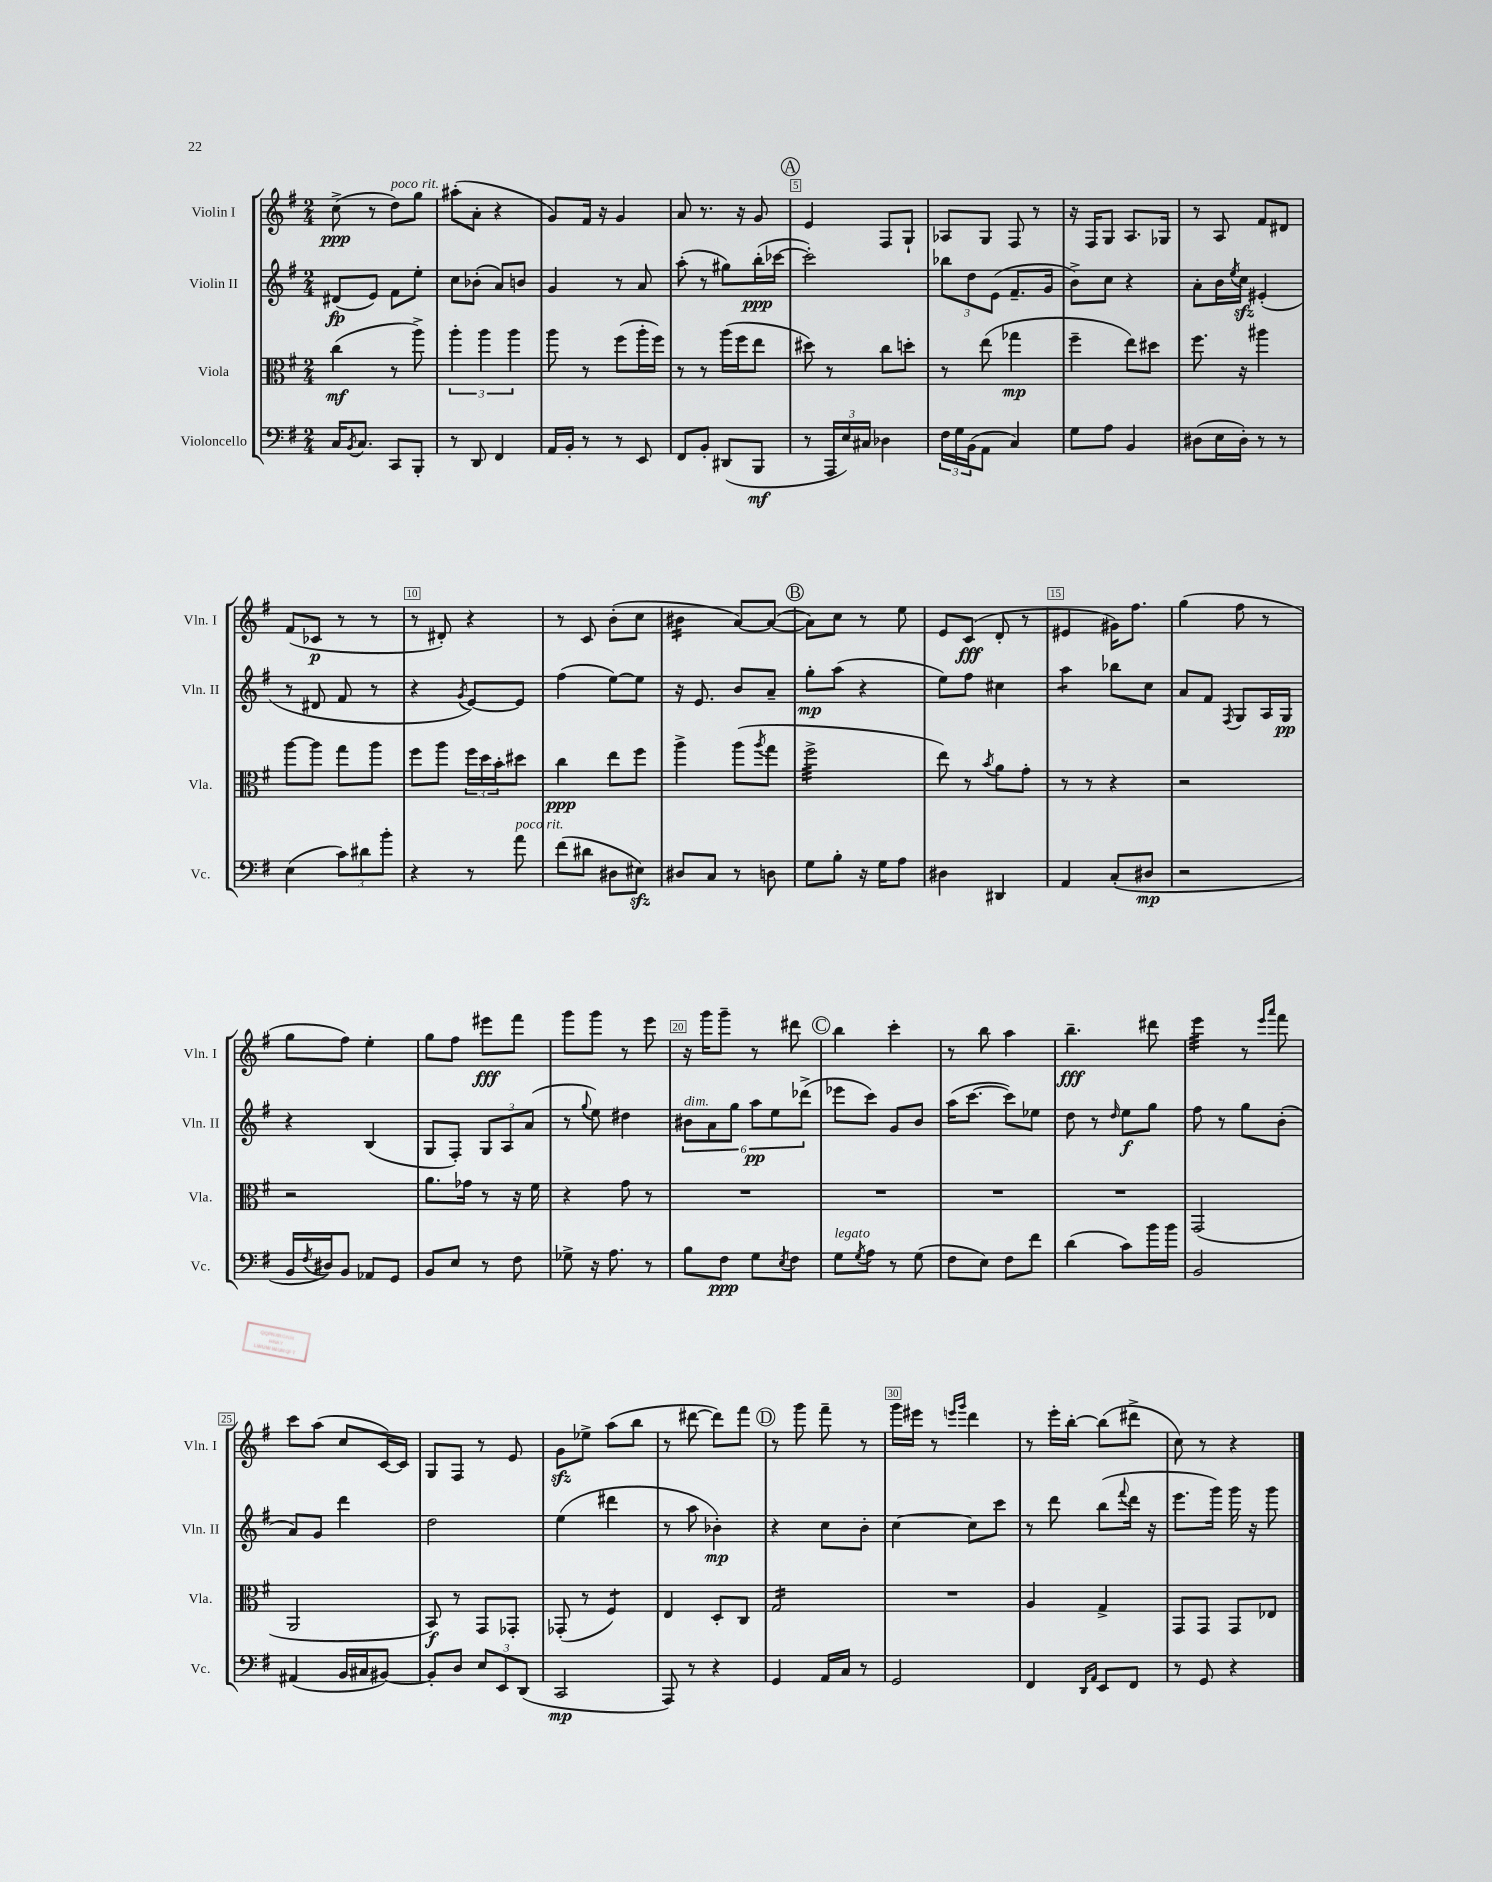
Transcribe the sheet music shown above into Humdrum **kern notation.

**kern	**kern	**kern	**kern
*staff4	*staff3	*staff2	*staff1
*clefF4	*clefC3	*clefG2	*clefG2
*k[f#]	*k[f#]	*k[f#]	*k[f#]
*M2/4	*M2/4	*M2/4	*M2/4
16C/LK	(4cc\	(8d#/L	(8cc^\
8qBB/	.	.	.
8.C/J	.	.	.
.	.	8e/J)	8r
8CC/L	8r	8f#\L	8dd\L)
8BBB'/J	8aa^\)	8ee'\J	8gg\J
=	=	=	=
8r	6aa'\	8cc\L	(8aa#'\L
8DD/	.	(8b-'\J	8a'\J
.	6aa\	.	.
4FF#/	.	8a/L)	4r
.	6aa\	.	.
.	.	8b/J	.
=	=	=	=
16AA/LL	8aa\	4g/	8g/L)
16BB'/JJ	.	.	.
8r	8r	.	16f#/Jk
.	.	.	16r
8r	(8ff#\L	8r	4g/
8EE/	16aa'\L	8a/	.
.	16ff#\JJ)	.	.
=	=	=	=
8FF#/L	8r	(8aa'\	8a/
8BB'/J	8r	8r	8.r
(8DD#/L	(16aa\LL	8gg#\L)	.
.	16ff#\J	.	16r
8BBB/J	8ee\J	(16bb'\L	8g/
.	.	[16ccc-\JJ	.
=	=	=	=
8r	8dd#\)	2ccc-'\])	4e/
24AAA/LL	8r	.	.
24E/)	.	.	.
24C#/JJ	.	.	.
4D-\	8cc\L	.	8F#/L
.	8dd'\J	.	8G`/J
=	=	=	=
24F#\LL	8r	12bb-\L	8A-/L
24G\	.	.	.
(24BB\J	.	12dd\	.
8AA\J	(8ee\	.	8G/J
.	.	(12e\J	.
4C/)	4gg-\	8.f#~/L	8F#/
.	.	.	8r
.	.	16g/Jk	.
=	=	=	=
8G\L	4ff#~\	8b^\L)	16r
.	.	.	16F#/LK
8A\J	.	8cc\J	8G/J
4BB/	8ee\L)	4r	8.A/L
.	8dd#\J	.	.
.	.	.	16G-/Jk
=	=	=	=
(8D#\L	8.ff#\	8a'\L	8r
16E\L	.	16b\L	8A/
.	.	8qee/	.
16D#'\JJ)	16r	16cc\JJ	.
8r	4aa#\	(4e#'/	8f#/L
8r	.	.	8d#/J
=	=	=	=
(4E\	[8aa\L	8r	(8f#/L
.	8aa\]J	8d#/	8c-/J
12c\L)	8gg\L	8f#/	8r
12d#\	.	.	.
.	8aa\J	8r	8r
12b'\J	.	.	.
=	=	=	=
4r	8ff#\L	4r	8r
.	8aa\J	.	8d#'/)
.	.	8qg/	.
8r	24ff#\LL	[8e/L)	4r
.	24dd\	.	.
.	24b'\J	.	.
8a\	8dd#\J	8e/]J	.
=	=	=	=
(8f#\L	4cc\	(4ff#\	8r
8d#\J	.	.	8c/
8D#\L	8ee\L	[8ee\L)	(8b'\L
8E#\J)	8ff#\J	8ee\]J	8cc\J
=	=	=	=
8D#/L	4aa^\	16r	4b#\
.	.	8.e/	.
8C/J	.	.	.
8r	(8aa\L	8b/L	[8a/L)
.	8qaa/	.	.
8D\	8gg\J	8a~/J	(8a/_J
=	=	=	=
8G\L	2ff#^\	8gg'\L	8a\]L)
8B'\J	.	(8aa\J	8cc\J
16r	.	4r	8r
16G\LK	.	.	.
8A\J	.	.	8ee\
=	=	=	=
4D#\	8ee\)	8ee\L)	8e/L
.	8r	8ff#\J	(8c/J
.	8qb/	.	.
4DD#/	8a\L	4cc#\	8d'/
.	8g'\J	.	8r
=	=	=	=
4AA/	8r	4aa\	4e#/
.	8r	.	.
(8C'/L	4r	8bb-\L	16g#\LK)
.	.	.	8.ff#\J
8D#/J	.	8cc\J	.
=	=	=	=
2r	2r	8a/L	(4gg\
.	.	8f#/J	.
.	.	8qF#/	.
.	.	8G/L	8ff#\
.	.	16A/L	8r
.	.	16G/JJ	.
=	=	=	=
16BB/LL	2r	4r	8gg\L
8qF#/	.	.	.
16D#/J)	.	.	.
8BB/J	.	.	8ff#\J)
8AA-/L	.	(4B/	4ee'\
8GG/J	.	.	.
=	=	=	=
8BB/L	8.a\L	8G/L	8gg\L
8E/J	.	8F#'/J)	8ff#\J
.	16g-\Jk	.	.
8r	8r	12G/L	8eee#\L
.	.	12A/	.
8F#\	16r	.	8fff#\J
.	.	(12a/J	.
.	16f#\	.	.
=	=	=	=
8G-^\	4r	8r	8ggg\L
.	.	8qqgg/	.
16r	.	8ee\)	8ggg\J
8.A\	.	.	.
.	8g\	4dd#\	8r
8r	8r	.	8eee\
=	=	=	=
8B\L	2r	12b#\L	16r
.	.	.	16ggg\LK
.	.	12a\	.
8F#\J	.	.	8ggg~\J
.	.	12gg\J	.
8G\L	.	12aa\L	8r
.	.	12ee\	.
8qE/	.	.	.
8F#\J	.	.	8ddd#\
.	.	(12ddd-^\J	.
=	=	=	=
8G\L	2r	8eee-\L	4bb\
8qG/	.	.	.
8A\J	.	8ccc\J)	.
8r	.	8g/L	4ccc'\
(8G\	.	8b/J	.
=	=	=	=
8F#\L	2r	(16aa\LK	8r
.	.	[8.ccc\J	.
8E\J)	.	.	8bb\
8F#\L	.	8ccc\]L)	4aa\
8f#\J	.	8ee-\J	.
=	=	=	=
(4d\	2r	8dd\	4.bb~\
.	.	8r	.
.	.	16qqdd/	.
8c\L)	.	8ee\L	.
16b\L	.	8gg\J	8ddd#\
16b\JJ	.	.	.
=	=	=	=
2BB/	(2GG/	8ff#\	4eee\
.	.	8r	.
.	.	8gg\L	8r
.	.	.	16qqeee/LL
.	.	.	16qqaaa/JJ
.	.	(8b'\J	8fff#\
=	=	=	=
(4AA#/	2AA/	8a/L)	8ccc\L
.	.	8g/J	(8aa\J
16BB/LL	.	4ddd\	8cc/L
16C#/J	.	.	.
[8BB#/J)	.	.	[16c/L)
.	.	.	16c/]JJ
=	=	=	=
8BB#'/]L	8BB/)	2dd\	8G/L
8D/J	8r	.	8F#/J
12E/L	8GG/L	.	8r
12EE/	.	.	.
.	8GG-'/J	.	8e/
(12DD/J	.	.	.
=	=	=	=
2CC/	(8GG-'/	(4ee\	8g\L
.	8r	.	8ee-^\J
.	4F#/)	4ddd#\	(8aa\L
.	.	.	8bb\J
=	=	=	=
8AAA/)	4E/	8r	8r
8r	.	8aa\	[8ddd#\
4r	8D'/L	4b-'\)	8ddd#\]L)
.	8C/J	.	8fff#\J
=	=	=	=
4GG/	2G/	4r	8r
.	.	.	8ggg\
16AA/LL	.	8cc\L	8fff#~\
16C/JJ	.	.	.
8r	.	8b'\J	8r
=	=	=	=
2GG/	2r	[4cc\	16ggg\LL
.	.	.	16eee#\JJ
.	.	.	8r
.	.	.	16qqeee/LL
.	.	.	16qqggg/JJ
.	.	8cc\]L	4ddd\
.	.	8ccc\J	.
=	=	=	=
4FF#/	4A/	8r	8r
.	.	8ddd\	16eee'\LL
.	.	.	[16bb'\JJ
16qqDD/LL	.	.	.
16qqAA/JJ	.	.	.
8EE/L	4G^/	(8bb\L	(8bb\]L
.	.	8qqfff#/	.
8FF#/J	.	16ddd\Jk	8ddd#^\J
.	.	16r	.
=	=	=	=
8r	8GG/L	8.eee\L	8cc\)
8GG/	8GG/J	.	8r
.	.	16ggg\Jk)	.
4r	8GG/L	16ggg\	4r
.	.	16r	.
.	8E-/J	8ggg\	.
==	==	==	==
*-	*-	*-	*-
